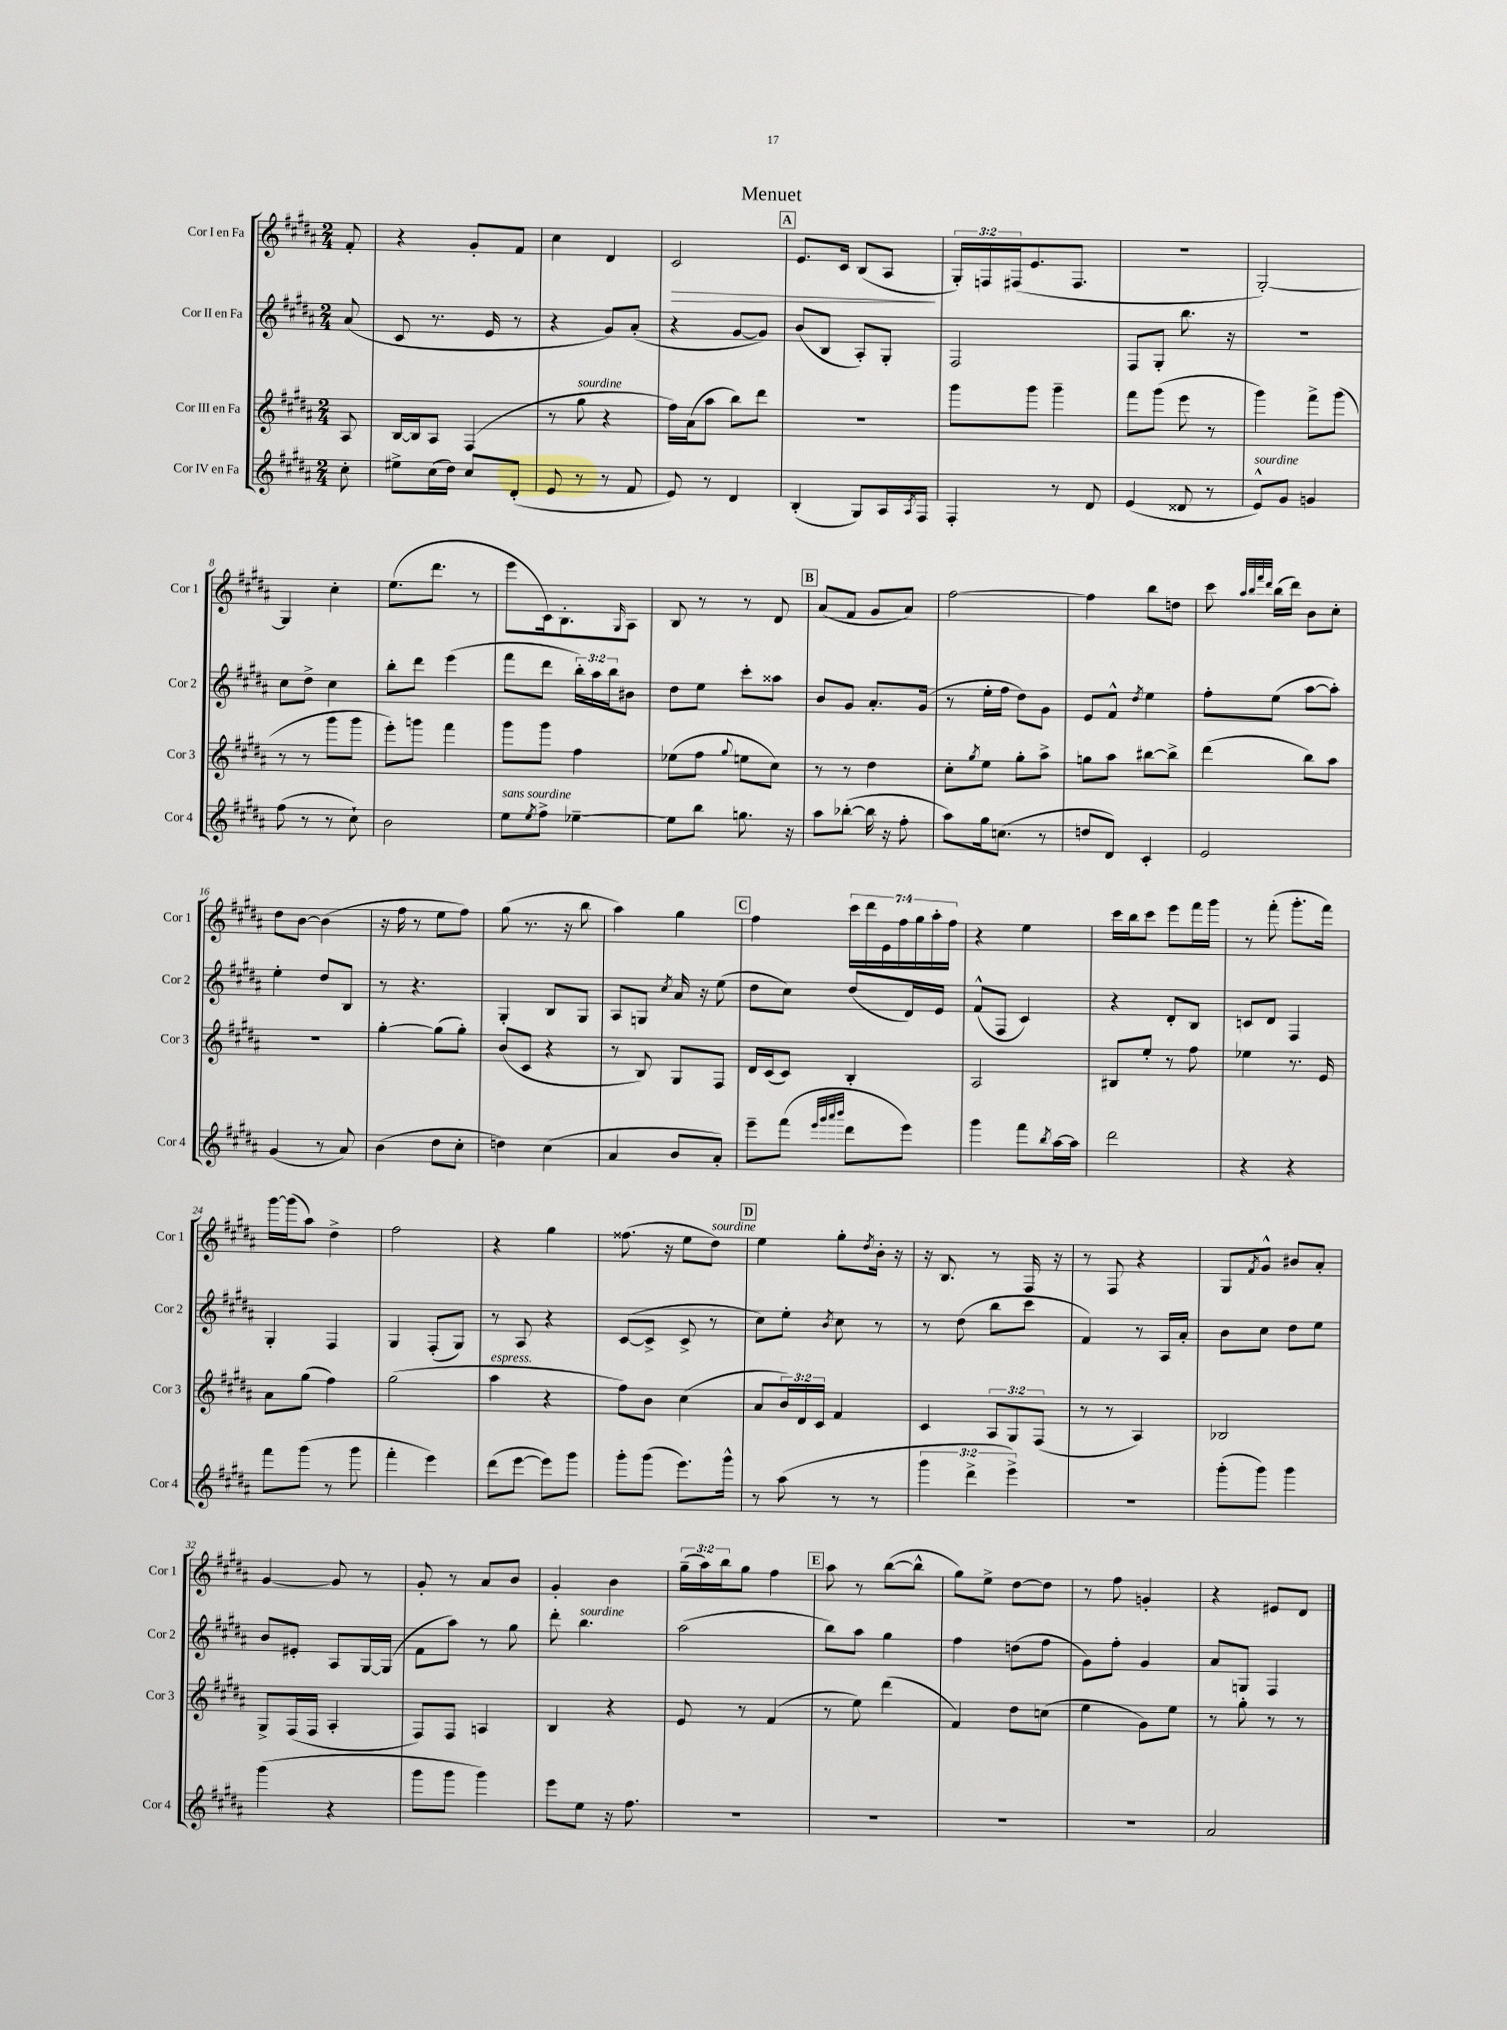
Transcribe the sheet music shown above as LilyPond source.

\header { title = "Menuet" }
<<
\new StaffGroup <<
\new Staff = "s0" \with { instrumentName = "Cor I en Fa" shortInstrumentName = "Cor 1" } {
    \clef treble \key b \major \numericTimeSignature \time 2/4 \override Staff.TupletNumber.text = #tuplet-number::calc-fraction-text \partial 8
    fis'8-. |
    r4 gis'8-. fis'8 |
    cis''4 dis'4 |
    cis'2\> |
    \mark \markup { \box "A" } e'8. cis'16 b8( ais8\! |
    \tuplet 3/2 { gis16-.) f16 fis16( } e'8. fis8. |
    R2 |
    gis2~-.) |
    gis4 cis''4-. |
    e''8.( dis'''8. r8 |
    e'''8 cis'16) b8.-. \grace { gis16 } ais8 |
    b8 r8 r8 dis'8 |
    \mark \markup { \box "B" } ais'8( fis'8 gis'8 ais'8) |
    fis''2~ |
    fis''4 b''8 d''8 |
    cis'''8 \grace { ais''32 b''32 fis'''32 dis'''32 } b''16( dis'''16) b'8 cis''8-. |
    dis''8 b'8~ b'4( |
    r16 fis''16 r8 e''8 fis''8) |
    gis''8( r8. r16 b''8 |
    ais''4) gis''4 |
    \mark \markup { \box "C" } fis''4 \tuplet 7/4 { cis'''16 dis'''16 e'16 fis''16 gis''16 ais''16-. fis''16 } |
    r4 e''4 |
    cis'''16 b''16 cis'''8 e'''8 fis'''16 gis'''16 |
    r8 fis'''8-.( gis'''8.-. fis'''16) |
    gis'''16~ gis'''16( ais''8) dis''4-> |
    fis''2 |
    r4 gis''4 |
    fisis''8.( r16 e''8 dis''8^\markup { \italic "sourdine" }) |
    \mark \markup { \box "D" } e''4 gis''8-. \acciaccatura { dis''8 } b'16-. r16 |
    r16 b8. r8 fis16 r16 |
    r8 fis8 r4 |
    gis8 \acciaccatura { fis'8 } gis'8-^ bis'8 ais'8-. |
    gis'4~ gis'8 r8 |
    gis'8-. r8 ais'8 b'8 |
    gis'4-. b'4 |
    \tuplet 3/2 { gis''16--( ais''16) b''16 } gis''8 fis''4 |
    \mark \markup { \box "E" } ais''8 r8 b''8~( b''8-^ |
    gis''8) e''8-> dis''8~ dis''8 |
    r8 fis''8 g'4-. |
    r4 eis'8 dis'8 \bar "|." |
}
\new Staff = "s1" \with { instrumentName = "Cor II en Fa" shortInstrumentName = "Cor 2" } {
    \clef treble \key b \major \numericTimeSignature \time 2/4 \override Staff.TupletNumber.text = #tuplet-number::calc-fraction-text \partial 8
    ais'8( |
    cis'8 r8. e'16 r8 |
    r4 gis'8) ais'8-.( |
    r4 gis'8~ gis'8) |
    \mark \markup { \box "A" } b'8( b8 ais8-.) gis8-. |
    fis2 |
    fis8 gis8-. b''8. r16 |
    r2 |
    cis''8 dis''8-> cis''4 |
    b''8-. dis'''8 e'''4( |
    fis'''8 dis'''8 \tuplet 3/2 { b''16-.) ais''16 b''16 } bis'8 |
    dis''8 e''8 cis'''8-. aisis''8 |
    \mark \markup { \box "B" } b'8 gis'8 ais'8.-. gis'16( |
    r8 e''16-. fis''16 dis''8) gis'8 |
    e'8 fis'8-^ \acciaccatura { dis''8 } e''4 |
    fis''8-. e''8( ais''8~ ais''8-.) |
    e''4-. dis''8 b8 |
    r8 r4. |
    gis4-. b8 gis8 |
    ais8 g8 \acciaccatura { cis''8 } ais'16 r16 e''8( |
    \mark \markup { \box "C" } dis''8 cis''8) dis''8( dis'16) e'16 |
    fis'8-^( fis8 cis'4) |
    r4 dis'8-. b8 |
    c'8 dis'8 fis4 |
    gis4-. fis4 |
    gis4 fis8-.( gis8) |
    r8 ais8 r4 |
    cis'8~( cis'8-> cis'8-> r8 |
    \mark \markup { \box "D" } cis''8) e''8-. \acciaccatura { b'8 } cis''8 r8 |
    r8 dis''8( b''8 cis'''8 |
    fis'4) r8 ais16 ais'16-. |
    b'8 cis''8 dis''8 e''8 |
    b'8 eis'8-. ais8 gis16~ gis16( |
    fis'8 ais''8) r8 gis''8 |
    dis'''8-. b''4.^\markup { \italic "sourdine" } |
    ais''2( |
    \mark \markup { \box "E" } b''8) ais''8 gis''4 |
    fis''4 d''8( fis''8 |
    gis'8) fis''8-. gis'4 |
    ais'8 g8 fis4 \bar "|." |
}
\new Staff = "s2" \with { instrumentName = "Cor III en Fa" shortInstrumentName = "Cor 3" } {
    \clef treble \key b \major \numericTimeSignature \time 2/4 \override Staff.TupletNumber.text = #tuplet-number::calc-fraction-text \partial 8
    ais8 |
    b16~ b16 ais8 fis4( |
    r8 gis''8^\markup { \italic "sourdine" } r4 |
    fis''16) ais'16( ais''8 b''8) dis'''8 |
    \mark \markup { \box "A" } R2 |
    gis'''8 gis'''8 gis'''4-- |
    fis'''8 gis'''8( e'''8 r8 |
    gis'''4) fis'''8-> gis'''8( |
    r8 r8 gis'''8 gis'''8 |
    e'''8-.) g'''8 fis'''4 |
    gis'''8 gis'''8 fis''4 |
    ees''8( fis''8 \appoggiatura { gis''8 } e''8 cis''8) |
    \mark \markup { \box "B" } r8 r8 dis''4 |
    cis''8-. \acciaccatura { gis''8 } e''8 gis''8-. ais''8-> |
    g''8 ais''8 bis''8~ bis''8-> |
    dis'''4( b''8) ais''8 |
    R2 |
    gis''4~-. gis''8( gis''8-.) |
    b'8( cis'8 r4 |
    r8 b8) gis8 fis8 |
    \mark \markup { \box "C" } dis'16 cis'16( cis'8) b4-. |
    ais2 |
    bis8 e''8-. r8 fis''8 |
    ees''4 r8. e'16 |
    ais'8 gis''8( fis''4) |
    gis''2( |
    ais''4^\markup { \italic "espress." } r4 |
    fis''8) b'8 cis''4( |
    \mark \markup { \box "D" } ais'8 \tuplet 3/2 { b'16) dis'16 cis'16 } fis'4 |
    cis'4 \tuplet 3/2 { ais8 gis8 fis8( } |
    r8 r8 ais4) |
    bes2 |
    gis8-> fis16( fis16 ais4-. |
    fis8) fis8 a4 |
    b4 r4 |
    e'8 r8 fis'4( |
    \mark \markup { \box "E" } r8 e''8) dis'''4( |
    fis'4) dis''8 c''8( |
    e''4 gis'8) e''8 |
    r8 gis''8-. r8 r8 \bar "|." |
}
\new Staff = "s3" \with { instrumentName = "Cor IV en Fa" shortInstrumentName = "Cor 4" } {
    \clef treble \key b \major \numericTimeSignature \time 2/4 \override Staff.TupletNumber.text = #tuplet-number::calc-fraction-text \partial 8
    cis''8-. |
    eis''8-> cis''16( dis''16) cis''8 dis'8-.( |
    e'8 r8 r8 fis'8 |
    e'8) r8 dis'4 |
    \mark \markup { \box "A" } b4-.( gis8) ais16 \acciaccatura { ais8 } fis16 |
    fis4-. r8 dis'8 |
    e'4( disis'8 r8 |
    e'8-^^\markup { \italic "sourdine" }) gis'8 g'4 |
    fis''8( r8 r8 cis''8-!) |
    b'2 |
    e''8^\markup { \italic "sans sourdine" } \acciaccatura { e''8 } fis''8-> ees''4~-- |
    ees''8 b''8 g''8. r16 |
    \mark \markup { \box "B" } ais''8 bes''8~-.( bes''16 r16 fis''8-. |
    ais''8) gis''16 c''8.( r8 |
    d''8 dis'8) cis'4-. |
    e'2 |
    gis'4( r8 ais'8) |
    b'4( dis''8 cis''8-. |
    d''4) cis''4( |
    ais'4 b'8 ais'8-.) |
    \mark \markup { \box "C" } e'''8-- fis'''8( \grace { e'''32 gis'''32 ais'''32 b'''32 } dis'''8 e'''8) |
    gis'''4 fis'''8 \acciaccatura { b''8 } ais''16~ ais''16 |
    dis'''2 |
    r4 r4 |
    fis'''8 gis'''8( r8 gis'''8 |
    fis'''4-. e'''4) |
    dis'''8( e'''8~ e'''8) gis'''8 |
    gis'''8-. gis'''8( e'''8.) gis'''16-^ |
    \mark \markup { \box "D" } r8 ais''8( r8 r8 |
    \tuplet 3/2 { gis'''4 dis'''4-> e'''4->) } |
    r2 |
    gis'''8-.( gis'''8) gis'''4 |
    gis'''4( r4 |
    gis'''8 gis'''8 gis'''4) |
    e'''8 e''8 r16 fis''8. |
    R2 |
    \mark \markup { \box "E" } R2 |
    R2 |
    R2 |
    ais'2 \bar "|." |
}
>>
>>
